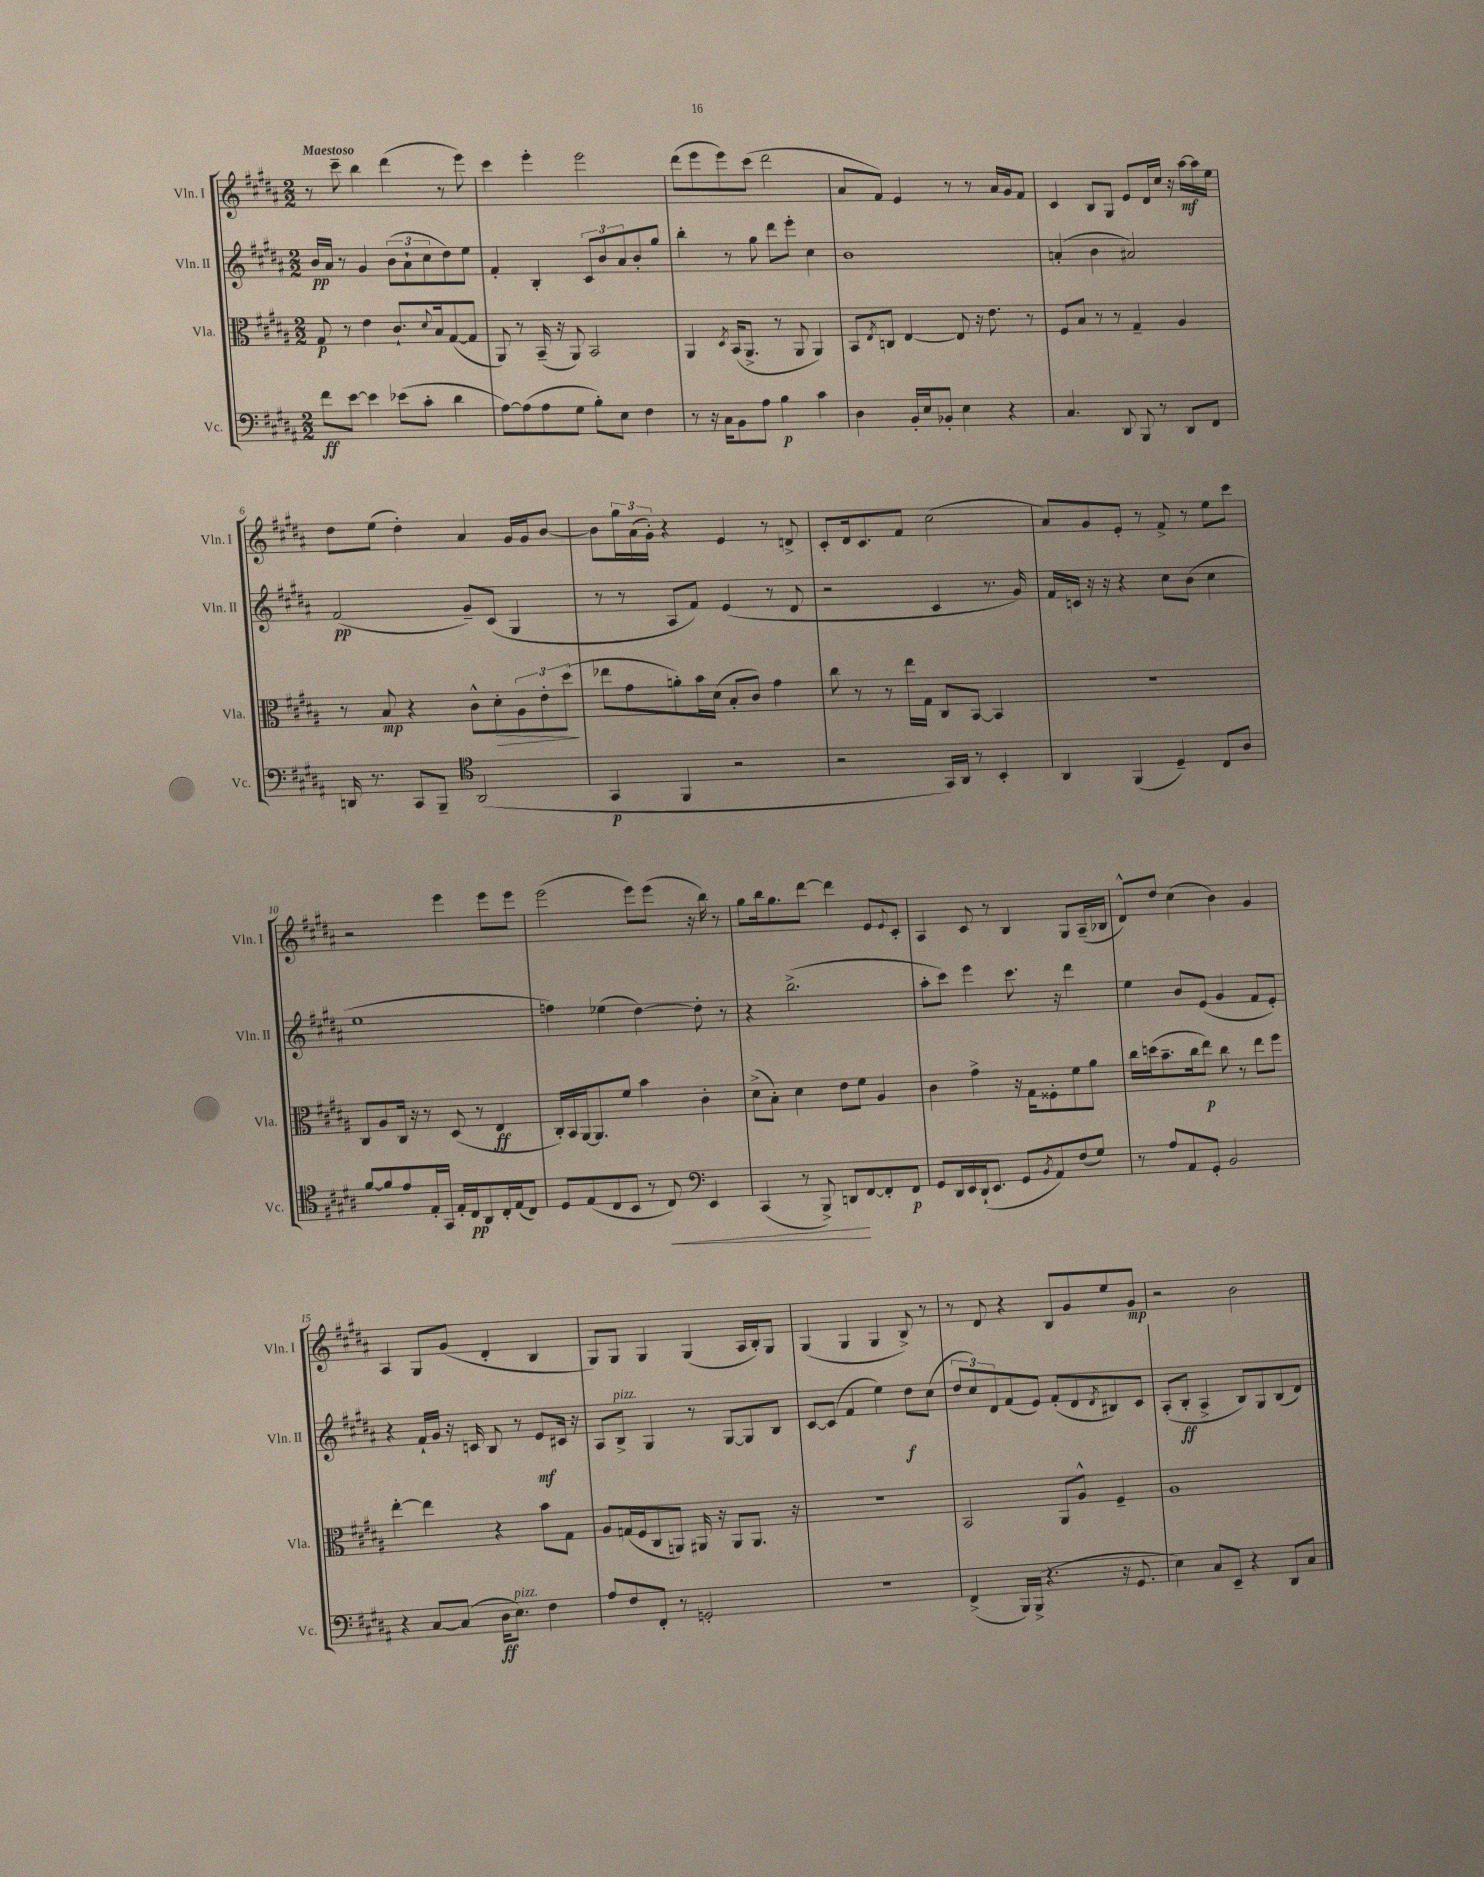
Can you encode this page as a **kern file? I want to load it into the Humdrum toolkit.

**kern	**kern	**kern	**kern
*staff4	*staff3	*staff2	*staff1
*clefF4	*clefC3	*clefG2	*clefG2
*k[f#c#g#d#a#]	*k[f#c#g#d#a#]	*k[f#c#g#d#a#]	*k[f#c#g#d#a#]
*M2/2	*M2/2	*M2/2	*M2/2
8f#\L	8G#/	16b/LL	8r
.	.	16a#/JJ	.
[8e\J	8r	8r	8ccc#~\
4e\]	4e\	4g#/	4bb\
(8e-\L	8.c#`/L	(12b\L	(4ddd#\
.	.	12a#`\	.
8c#'\J	.	.	.
.	.	12cc#\	.
.	8qqd#/	.	.
.	16B/k	.	.
4d#\	([8G#/	8dd#\)	8r
.	8G#/]J	8ee\J	8eee\)
=	=	=	=
[8A#\L)	8AA#/)	4f#'/	4ccc#\
(8A#\]	8r	.	.
8A#\	(16BB~/	4B'/	4eee'\
.	16r	.	.
8G#\J	8AA#/)	.	.
8B'\L)	2BB/	12c#/L	2eee\
.	.	12b/	.
8E\J	.	.	.
.	.	12a#/	.
4F#\	.	8b'/	.
.	.	8gg#/J	.
=	=	=	=
8r	4AA#/	4bb'\	(8ddd#\L
16r	.	.	8eee\
16C#\LK	.	.	.
.	8qD#/	.	.
8BB\	(16BB/LK	8r	8eee\)
.	8.AA#^/J	.	.
8A#\J	.	8gg#\	(8ccc#\J
4B\	8r	8ddd#\L	2ddd#\
.	8AA#/	8eee'\J	.
4c#\	4AA#/)	4cc#\	.
=	=	=	=
4D#\	8BB/L	1b	8a#/L
.	8qE/	.	.
.	8C/J	.	8f#/J)
16BB'/LL	[4E/	.	4e/
16E/J	.	.	.
8BB-'/J	.	.	.
4E\	8E/]	.	8r
.	16r	.	8r
.	8.e\	.	.
4r	.	.	16a#/LL
.	.	.	16g#/J
.	8r	.	8f#/J
=	=	=	=
4.C#/	8F#/L	(4a'/	4c#/
.	8B/J	.	.
.	8r	4b\	8B/L
8DD#/	8r	.	8G#/J
8BBB/	4G#~/	2a#/)	8e/L
8r	.	.	16d#/L
.	.	.	16cc#/JJ
8DD#/L	4A#/	.	16r
.	.	.	[16aa#\LL
8FF#/J	.	.	16aa#\]
.	.	.	16ee\JJ
=	=	=	=
16DD/	8r	(2f#/	8dd#\L
8.r	.	.	.
.	8B/	.	(8ee\J
8CC#/L	4r	.	4dd#'\)
8BBB~/J	.	.	.
*clefC4	*	*	*
(2AA#/	8c#^^\L	8g#~/L)	4a#/
.	8d#'\	(8c#/J	.
.	12A#\	4G#/	16g#/LL
.	.	.	16g#/J
.	12e'\	.	.
.	.	.	[8b/J
.	(12dd#\J	.	.
=	=	=	=
4GG#/	8ee-\L	8r	8b\]L
.	8g#\	8r	24gg#\L
.	.	.	(24a#\
.	.	.	24g#'\JJ)
4FF#/	8a'\)	8A#/L	4r
.	16b\L	8f#/J)	.
.	(16d#\JJ	.	.
2r	8B'/L	(4e/	4e/
.	8c#/J)	.	.
.	4g#\	8r	8r
.	.	8d#/	8d^/
=	=	=	=
2r	8cc#\	2r	8c#'/L
.	8r	.	16d#/k
.	.	.	8.c#/
.	8r	.	.
.	16ee\LL	.	8f#/J
.	16G#\JJ	.	.
16GG#/LL)	8C#/L	4c#/	(2cc#\
16AA#/JJ	.	.	.
8r	[8BB/J	.	.
4BB'/	4BB/]	8.r	.
.	.	16g#/)	.
=	=	=	=
4AA#/	1r	16f#/LL	8a#/L)
.	.	16c/JJ	.
.	.	16r	8g#/
.	.	16r	.
(4FF#/	.	4r	8e'/J
.	.	.	8r
4D#~/)	.	8cc#\L	8f#^/
.	.	(8b\J	8r
8C#/L	.	4cc#\	8ee\L
8A#/J	.	.	8ccc#\J
=	=	=	=
[8f#/L	8C#/L	1ee	2r
8f#/]	8A#/	.	.
8e/	16C#/Jk	.	.
.	16r	.	.
16E'/L	8r	.	.
16GG#/JJ	.	.	.
16E'/LL	(8D#/	.	4eee\
16C#/J	.	.	.
8AA#/	8r	.	.
16C#'/L	4E/	.	8eee\L
(16E/J	.	.	.
8C#/J)	.	.	8eee\J
=	=	=	=
8D#/L	16C#'/LL)	4ff\)	(2eee\
.	16BB/	.	.
(8E/	[16AA#/J	.	.
.	8.AA#/]	.	.
8C#/	.	(4ee-\	.
8BB/J	8f#/J	.	.
8r	4b\	[4dd#\)	8eee\L)
8C#/)	.	.	(8eee\J
*clefF4	*	*	*
4EE/	4c#'\	8dd#'\]	16r
.	.	.	16bb\)
.	.	8r	8r
=	=	=	=
(4CC#/	(8d#^\L	4r	8gg#\L
.	8B'\J)	.	16bb\k
.	.	.	8.gg#\
8r	4d#\	(2.bb^\	.
8BBB^/)	.	.	[8ddd#\J
8DD/L	8e\L	.	4ddd#\]
[8FF#/	8f#\J	.	.
8FF#'/]	4A#/	.	8e/L
.	.	.	8qqe/
8FF#/J	.	.	8c#'/J
=	=	=	=
8GG#/L	4c#\	8aa#'\L	4A#/
16DD#/L	.	8ccc#\J)	.
16EE/	.	.	.
(16DD#`/J	4g#^\	4eee\	8c#/
8.EE/J	.	.	.
.	.	.	8r
8GG#/L	16r	8.ccc#\	4B/
.	16G#\LK	.	.
8qBB/	.	.	.
8AA#/)	8F##'\	.	.
.	.	16r	.
(8F#/	8f#\	4ddd#\	8G#/L
8G#/J)	8a#\J	.	(16A#~/L
.	.	.	16B-/JJ
=	=	=	=
8r	16cc#\LL	4ee\	8d#^^/L)
.	(16dd\J	.	.
8A#/L	8.b~\	.	8dd#/J
8AA#/	.	8b/L	(4cc#\
.	16cc#\k	.	.
8GG#'/J	8ee\J)	(8e/J	.
2BB/	8cc#\	4g#/	4b\)
.	8r	.	.
.	8ee\L	8f#/L	4g#/
.	8ff#\J	8e'/J)	.
=	=	=	=
4r	[4ee'\	4r	4A#/
[8C#/L	4ee\]	16f#`/LL	8G#/L
.	.	16g#/JJ	.
(8C#/]J	.	16r	(8g#/J
.	.	16c/	.
16D#\LK	4r	8B/	4d#'/
8.E\J)	.	.	.
.	.	8r	.
4F#\	8b\L	8e/L	4B/
.	8G#\J	16c#/Jk	.
.	.	16r	.
=	=	=	=
8A#/L	8A#/L	8A#/L	8G#/L)
8F#/	(16G/L	8B^/J	8G#/J
.	16F#/J	.	.
8FF#'/J	8C#/	4G#/	4G#/
8r	8AA/J)	.	.
2GG'/	16AA#/	8r	(4G#/
.	16r	.	.
.	8AA#/L	[8G#/L	.
.	8.AA#/J	8G#/]	16A#/LL
.	.	.	16B'/J)
.	.	8B/J	8G#/J
.	16r	.	.
=	=	=	=
1r	1r	[8c#/L	(4G#/
.	.	(8c#/]J	.
.	.	4f#/	4G#/
.	.	4ee\)	4G#/
.	.	8dd#\L	8B^/)
.	.	(8cc#\J	8r
=	=	=	=
(4FF#^/	2BB/	12dd#/L	8r
.	.	12cc#/)	.
.	.	.	8d#/
.	.	12d#/	.
16BBB/LL)	.	(8f#/	4r
(16BBB^/JJ	.	.	.
4.r	.	8e/J)	.
.	8AA#/L	(8f#'/L	8B/L
.	8A#^^/J	8d#/	8g#/
.	.	8qd#/	.
16r	4F#~/	8B#/)	8ee/
8.GG#/	.	.	.
.	.	8c#/J	8g#/J
=	=	=	=
4E\)	1A#	(8A#'/L	2r
.	.	8B'/J	.
8C#/L	.	4A#^/	.
8EE~/J	.	.	.
4r	.	8B/L)	2b\
.	.	8G#/	.
8DD#/L	.	(8B/	.
8C#/J	.	8d#/J)	.
==	==	==	==
*-	*-	*-	*-
